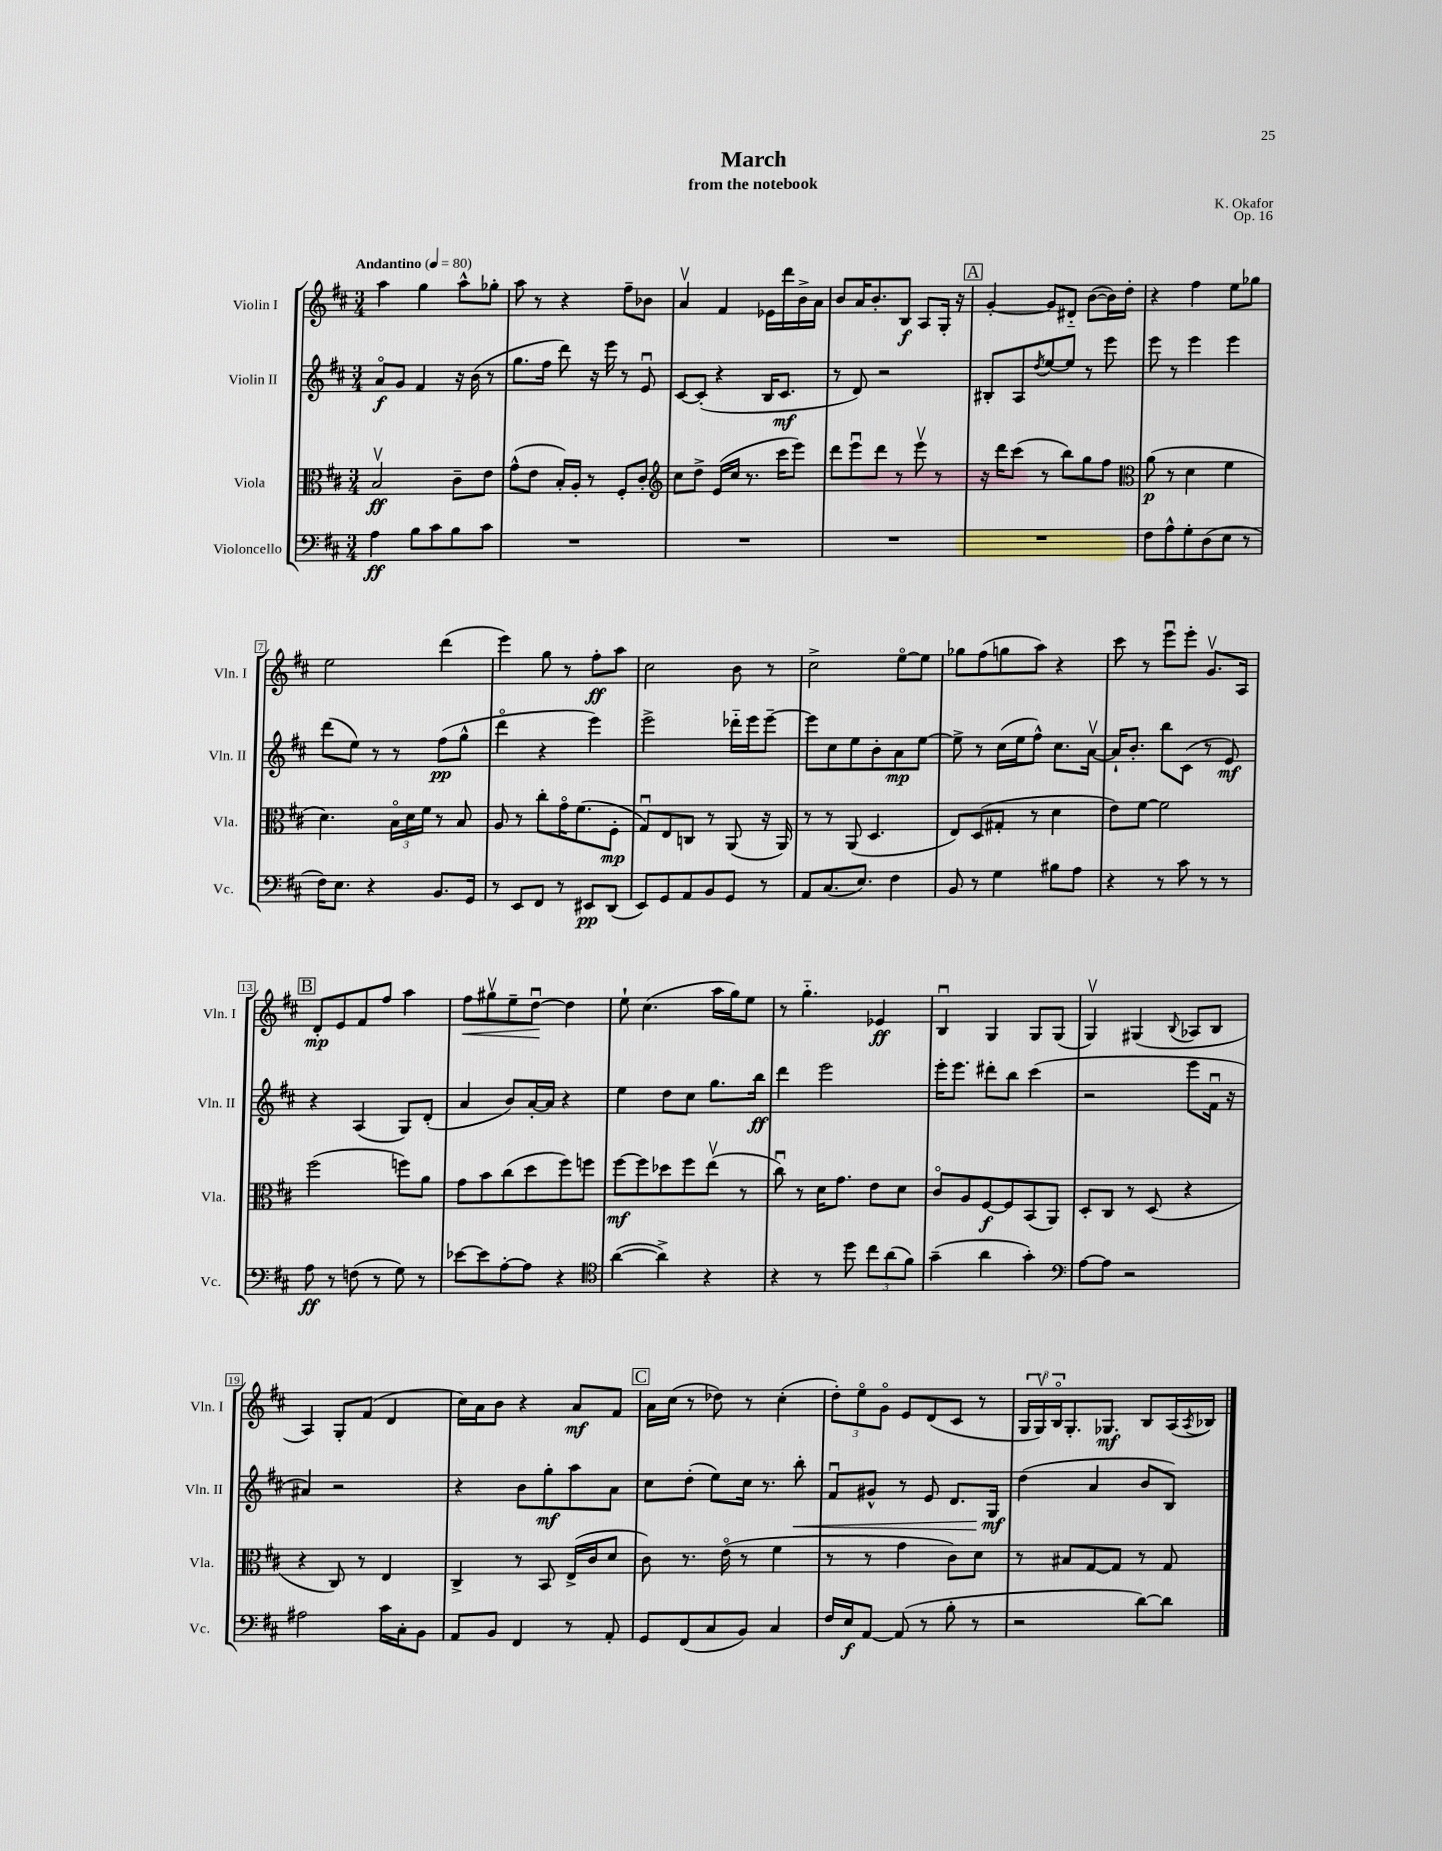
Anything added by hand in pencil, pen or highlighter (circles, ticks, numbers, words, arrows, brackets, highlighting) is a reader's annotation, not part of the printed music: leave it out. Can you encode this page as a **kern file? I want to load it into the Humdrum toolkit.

**kern	**dynam	**kern	**dynam	**kern	**dynam	**kern	**dynam
*part4	*part4	*part3	*part3	*part2	*part2	*part1	*part1
*staff4	*staff4	*staff3	*staff3	*staff2	*staff2	*staff1	*staff1
*I"Violoncello	*	*I"Viola	*	*I"Violin II	*	*I"Violin I	*
*I'Vc.	*	*I'Vla.	*	*I'Vln. II	*	*I'Vln. I	*
*clefF4	*	*clefC3	*	*clefG2	*	*clefG2	*
*k[f#c#]	*	*k[f#c#]	*	*k[f#c#]	*	*k[f#c#]	*
*M3/4	*	*M3/4	*	*M3/4	*	*M3/4	*
*MM80	*	*MM80	*	*MM80	*	*MM80	*
=1	=1	=1	=1	=1	=1	=1	=1
!	!	!	!	!	!	!LO:TX:a:B:t=Andantino	!
4A\	ff	2Bv/	ff	8a/L	f	4aa\	.
.	.	.	.	8g/J	.	.	.
8B\L	.	.	.	4f#/	.	4gg\	.
8c#\	.	.	.	.	.	.	.
8B\	.	8c#~\L	.	16r	.	8aa^^\L	.
.	.	.	.	(16b\	.	.	.
8c#\J	.	8e\J	.	8r	.	8gg-X'\J	.
=2	=2	=2	=2	=2	=2	=2	=2
2.r	.	(8g^^\L	.	8.gg\L	.	8aa\	.
.	.	8e\J	.	.	.	8r	.
.	.	.	.	16ff#\Jk	.	.	.
.	.	16B'/LL)	.	8ddd\)	.	4r	.
.	.	16A'/JJ	.	.	.	.	.
.	.	8r	.	16r	.	.	.
.	.	.	.	16eee\	.	.	.
.	.	8F#'/L	.	8r	.	8ff#~\L	.
.	.	8c#'/J	.	8eu/	.	8b-X\J	.
=3	=3	=3	=3	=3	=3	=3	=3
*	*	*clefG2	*	*	*	*	*
2.r	.	8cc#\L	.	[8c#/L	.	4av/	.
.	.	8dd^\J	.	(8c#'/J]	.	.	.
.	.	(16e/LL	.	4r	.	4f#/	.
.	.	16cc#/JJ	.	.	.	.	.
.	.	8.r	.	.	.	.	.
.	.	.	.	16B/KL	.	16e-X\LL	.
.	.	16ccc#\KL	.	8.c#/J	mf	16ddd\	.
.	.	8eee\J)	.	.	.	16b^\	.
.	.	.	.	.	.	16a\JJ	.
=4	=4	=4	=4	=4	=4	=4	=4
2.r	.	8ddd\L	.	8r	.	8b/L	.
.	.	8eeeu\	.	8d/)	.	16a/K	.
.	.	.	.	.	.	8.b'/	.
.	.	8ddd\J	.	2r	.	.	.
.	.	8r	.	.	.	8B/J	f
.	.	8eeev\	.	.	.	8A/L	.
.	.	8r	.	.	.	16G'/Jk	.
.	.	.	.	.	.	16r	.
!!LO:REH:place=s1:t=A
=5	=5	=5	=5	=5	=5	=5	=5
2.r	.	16r	.	8B#X'/L	.	[4g'/	.
.	.	16ddd\KL	.	.	.	.	.
.	.	(8ccc#\J	.	8A/	.	.	.
.	.	.	.	8qdd/	.	.	.
.	.	8r	.	[8ee/	.	8g/L]	.
.	.	8bb\L)	.	8ee/J]	.	8d#X/J	.
.	.	8gg\	.	8r	.	([8b\L	.
.	.	8ff#\J	.	8eee\	.	16b\L])	.
.	.	.	.	.	.	16dd'\JJ	.
=6	=6	=6	=6	=6	=6	=6	=6
*	*	*clefC3	*	*	*	*	*
8F#\L	.	(8a\	p	8eee\	.	4r	.
8A^^\	.	8r	.	8r	.	.	.
8G'\	.	4d\	.	4eee\	.	4ff#\	.
(8D\	.	.	.	.	.	.	.
8E\J	.	4f#\	.	4eee\	.	8ee\L	.
8r	.	.	.	.	.	8gg-X\J	.
!!LO:LB:g=z
=7	=7	=7	=7	=7	=7	=7	=7
16F#\KL)	.	4.d\)	.	(8ddd\L	.	2ee\	.
8.E\J	.	.	.	.	.	.	.
.	.	.	.	8ee\J)	.	.	.
4r	.	.	.	8r	.	.	.
.	.	24B\LL	.	8r	.	.	.
.	.	24d\	.	.	.	.	.
.	.	24f#\JJ	.	.	.	.	.
8.BB/L	.	8r	.	(8ff#\L	pp	(4ddd\	.
.	.	8B/	.	8gg^^\J	.	.	.
16GG/Jk	.	.	.	.	.	.	.
=8	=8	=8	=8	=8	=8	=8	=8
8r	.	8A/	.	4ddd\	.	4eee\)	.
8EE/L	.	8r	.	.	.	.	.
8FF#/J	.	8cc#'\L	.	4r	.	8gg\	.
8r	.	16g\K	.	.	.	8r	.
.	.	(8.f#\	.	.	.	.	.
8EE#X/L	pp	.	.	4eee\)	.	8ff#'\L	ff
(8DD/J	.	8F#'\J	mp	.	.	8aa\J	.
=9	=9	=9	=9	=9	=9	=9	=9
8EE/L)	.	8Gu/L)	.	2eee^\	.	2cc#\	.
8GG/	.	8E/	.	.	.	.	.
8AA/	.	8Cn/J	.	.	.	.	.
8BB/	.	8r	.	.	.	.	.
8GG/J	.	(8AA/	.	16ddd-X\LL	.	8b\	.
.	.	.	.	16eee\J	.	.	.
8r	.	16r	.	[8eee~\J	.	8r	.
.	.	16AA/)	.	.	.	.	.
=10	=10	=10	=10	=10	=10	=10	=10
8AA/L	.	8r	.	8eee\L]	.	2cc#^\	.
(8.C#/	.	8r	.	8cc#\	.	.	.
.	.	(8AA/	.	8ee\	.	.	.
8.E/J)	.	.	.	.	.	.	.
.	.	4.D/	.	8b'\	.	.	.
4F#\	.	.	.	8a\	mp	[8ee\L	.
.	.	.	.	[8ee\J	.	8ee\J]	.
=11	=11	=11	=11	=11	=11	=11	=11
8BB/	.	8E/L)	.	8ee^\]	.	8gg-X\L	.
8r	.	(8D/	.	8r	.	(8ff#\	.
4G\	.	8G#X'/J	.	(16cc#\LL	.	8ggn\	.
.	.	.	.	16ee\J	.	.	.
.	.	8r	.	8ff#^^\J)	.	8aa\J)	.
8B#X\L	.	4d\	.	8.cc#\L	.	4r	.
8A\J	.	.	.	.	.	.	.
.	.	.	.	[16av\Jk	.	.	.
=12	=12	=12	=12	=12	=12	=12	=12
4r	.	8e\L)	.	16a`/KL]	.	8ccc#\	.
.	.	.	.	8.b'/J	.	.	.
.	.	[8f#\J	.	.	.	8r	.
8r	.	2f#\]	.	8bb\L	.	8eeeu\L	.
8c#\	.	.	.	(8c#\J	.	8eee'\J	.
8r	.	.	.	8r	.	8.gv/L	.
8r	.	.	.	8e/)	mf	.	.
.	.	.	.	.	.	16A/Jk	.
!!LO:LB:g=z
!!LO:REH:place=s1:t=B
=13	=13	=13	=13	=13	=13	=13	=13
8A\	ff	(2ff#\	.	4r	.	8d'/L	mp
8r	.	.	.	.	.	8e/	.
(8Fn\	.	.	.	(4A/	.	8f#/	.
8r	.	.	.	.	.	8ff#/J	.
8G\)	.	8ffn\L)	.	8G/L)	.	4aa\	.
8r	.	8a\J	.	(8d'/J	.	.	.
=14	=14	=14	=14	=14	=14	=14	=14
!	!	!	!	!	!	!	!LO:HP:b
[8e-X\L	.	8g\L	.	4a/	.	8ff#\L	<
8e-\]	.	8b\	.	.	.	8gg#Xv\	.
[8A'\	.	(8cc#\	.	8b/L)	.	8ee~\	.
8A\J]	.	8dd\	.	[16a'/L	.	[8ddu\J	.
.	.	.	.	16a/JJ]	.	.	.
4r	.	8ff#\)	.	4r	.	4dd\]	[
.	.	8ffn\J	.	.	.	.	.
=15	=15	=15	=15	=15	=15	=15	=15
*clefC4	*	*	*	*	*	*	*
([4a\	.	[8ff#\L	mf	4ee\	.	8ee`\	.
.	.	8ff#\]	.	.	.	(4.cc#\	.
4a^\])	.	8dd-X\	.	8dd\L	.	.	.
.	.	8ff#\	.	8cc#\J	.	.	.
4r	.	(8eev\J	.	8.gg\L	.	16aa\LL	.
.	.	.	.	.	.	16gg\J)	.
.	.	8r	.	.	.	8ee\J	.
.	.	.	.	16bb\Jk	ff	.	.
=16	=16	=16	=16	=16	=16	=16	=16
4r	.	8cc#u\)	.	4ddd\	.	8r	.
.	.	8r	.	.	.	4.gg\	.
8r	.	16d\KL	.	2eee\	.	.	.
.	.	8.g\J	.	.	.	.	.
8dd\	.	.	.	.	.	.	.
12cc#\L	.	8e\L	.	.	.	4e-X/	ff
(12a\	.	.	.	.	.	.	.
.	.	8d\J	.	.	.	.	.
12f#\J)	.	.	.	.	.	.	.
=17	=17	=17	=17	=17	=17	=17	=17
(4g~\	.	8c#/L	.	16eee'\KL	.	4Bu/	.
.	.	.	.	8.eee\J	.	.	.
.	.	8A/	.	.	.	.	.
4a\	.	[8F#/	f	8ddd#X'\L	.	4G/	.
.	.	8F#/]	.	8bb\J	.	.	.
4g'\)	.	(8BB/	.	(4ccc#\	.	8G/L	.
.	.	8AA/J)	.	.	.	(8G/J	.
=18	=18	=18	=18	=18	=18	=18	=18
*clefF4	*	*	*	*	*	*	*
[8A\L	.	8D'/L	.	2r	.	4Gv/)	.
8A\J]	.	8C#/J	.	.	.	.	.
2r	.	8r	.	.	.	(4G#X/	.
.	.	(8D/	.	.	.	.	.
.	.	.	.	.	.	8qqB/	.
.	.	4r	.	8eee\L	.	8A-X/L	.
.	.	.	.	16f#u\Jk	.	8B/J	.
.	.	.	.	16r	.	.	.
!!LO:LB:g=z
=19	=19	=19	=19	=19	=19	=19	=19
2A#X\	.	4r	.	4a#X/)	.	4A/)	.
.	.	8C#/)	.	2r	.	8G'/L	.
.	.	8r	.	.	.	(8f#/J	.
16c#\LL	.	4E/	.	.	.	4d/	.
16C#'\J	.	.	.	.	.	.	.
8BB\J	.	.	.	.	.	.	.
=20	=20	=20	=20	=20	=20	=20	=20
8AA/L	.	4C#^/	.	4r	.	16cc#\LL)	.
.	.	.	.	.	.	16a\J	.
8BB/J	.	.	.	.	.	8b\J	.
4FF#/	.	8r	.	8b\L	.	4r	.
.	.	8BB/	.	8gg'\	mf	.	.
8r	.	(16E^/LL	.	8aa\	.	8a/L	mf
.	.	16c#/J	.	.	.	.	.
8AA'/	.	8d/J	.	8a\J	.	8f#/J	.
!!LO:REH:place=s1:t=C
=21	=21	=21	=21	=21	=21	=21	=21
8GG/L	.	8c#\)	.	8cc#\L	.	16a\LL	.
.	.	.	.	.	.	(16cc#\JJ	.
(8FF#/	.	8.r	.	(8dd'\J	.	8r	.
8C#/	.	.	.	8ee\L)	.	8dd-X\)	.
.	.	(16e\	.	.	.	.	.
8BB/J)	.	8r	.	16cc#\Jk	.	8r	.
.	.	.	.	8.r	.	.	.
4C#/	.	4f#\	.	.	.	(4cc#'\	.
!	!	!	!	!	!LO:HP:b	!	!
.	.	.	.	8bb'\	<	.	.
=22	=22	=22	=22	=22	=22	=22	=22
16F#/LL	.	8r	.	8f#u/L	.	12dd'\L)	.
16E/J	f	.	.	.	.	.	.
.	.	.	.	.	.	12ee\	.
[8AA/J	.	8r	.	8g#X^^/J	.	.	.
.	.	.	.	.	.	12g\J	.
(8AA/]	.	4g\	.	8r	.	8e/L	.
8r	.	.	.	8e/	.	(8d/	.
8B'\	.	8c#\L)	.	8.d/L	.	8c#/J	.
8r	.	8d\J	.	.	.	8r	.
.	.	.	.	16G/Jk	mf	.	.
.	.	.	.	.	[	.	.
=23	=23	=23	=23	=23	=23	=23	=23
2r	.	8r	.	(4dd\	.	24G/LL	.
.	.	.	.	.	.	24Gv/)	.
.	.	.	.	.	.	24B/J	.
.	.	8B#X/L	.	.	.	8.G'/	.
.	.	[8G/	.	4a/	.	.	.
.	.	.	.	.	.	8.G-X/J	mf
.	.	8G/J]	.	.	.	.	.
[8d\L)	.	8r	.	8b/L	.	8B/L	.
8d\J]	.	8G/	.	8B/J)	.	(16A/L	.
.	.	.	.	.	.	8qA/	.
.	.	.	.	.	.	16B-X/JJ)	.
==	==	==	==	==	==	==	==
*-	*-	*-	*-	*-	*-	*-	*-
